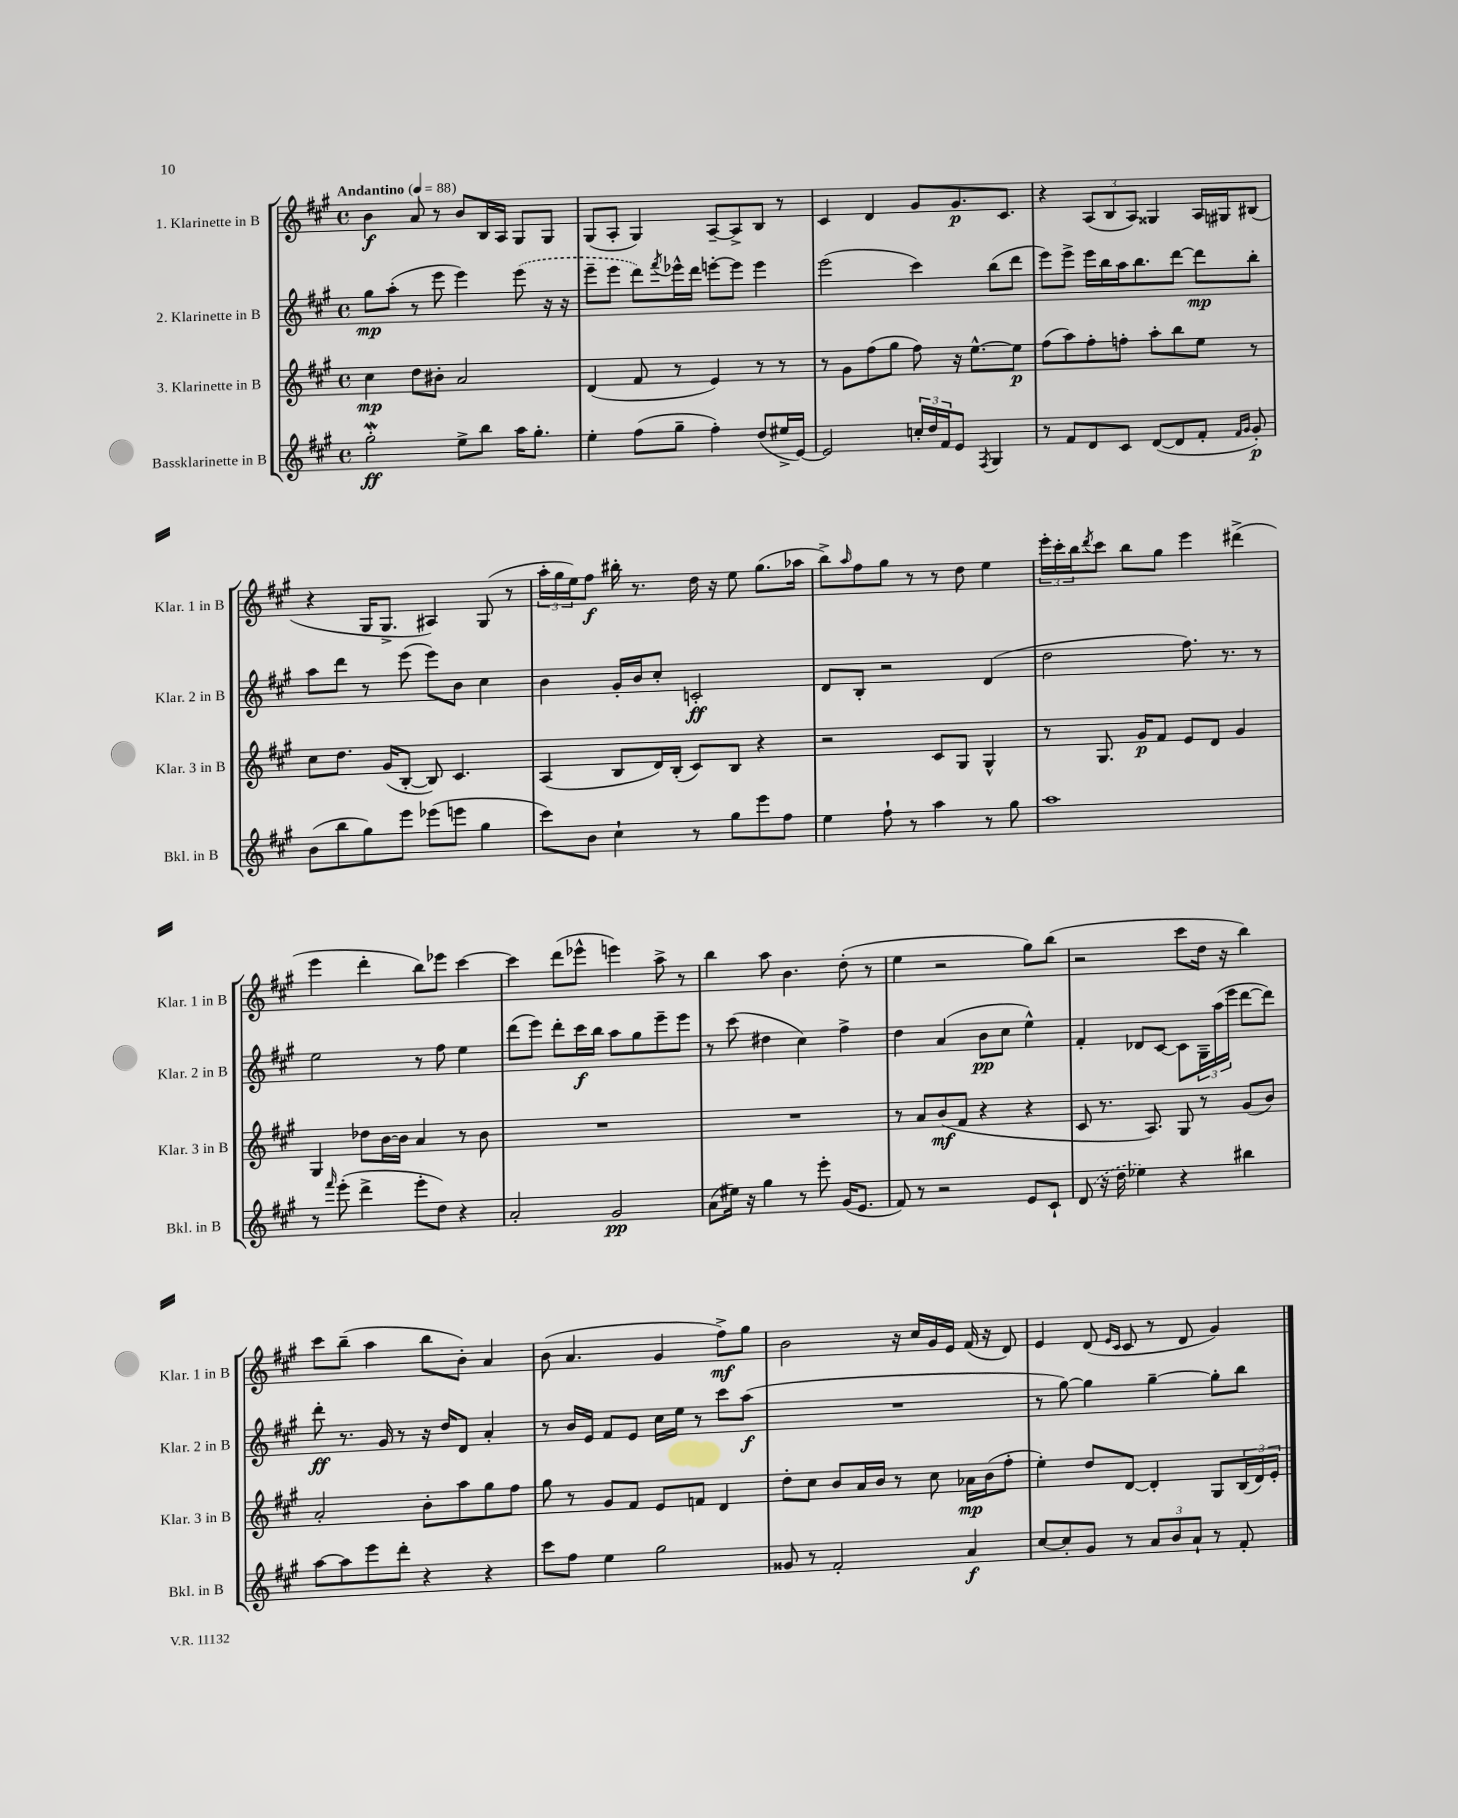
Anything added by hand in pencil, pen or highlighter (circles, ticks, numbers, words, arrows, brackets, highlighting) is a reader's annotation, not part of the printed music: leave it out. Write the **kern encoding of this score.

**kern	**kern	**kern	**kern
*staff4	*staff3	*staff2	*staff1
*clefG2	*clefG2	*clefG2	*clefG2
*k[f#c#g#]	*k[f#c#g#]	*k[f#c#g#]	*k[f#c#g#]
*M4/4	*M4/4	*M4/4	*M4/4
*met(c)	*met(c)	*met(c)	*met(c)
*MM88	*MM88	*MM88	*MM88
2gg#'	4cc#	8gg#	4b
.	.	(8aa'	.
.	8dd	8r	8a
.	8b#'	8eee	8r
8ee^	2a	4eee)	8b
8bb	.	.	16B
.	.	.	16A
16aa	.	(8eee	8G#
8.gg#'	.	.	.
.	.	16r	8G#
.	.	16r	.
=	=	=	=
4ee'	(4d	8eee~	(8G#
.	.	8eee	8A'
(8ff#	8f#	8ddd)	4G#)
.	.	8qfff#	.
8gg#~	8r	16eee-^^	.
.	.	16ddd	.
4ff#')	4e)	[8eee'	[8A~
.	.	8eee]	8A^]
(8dd	8r	4eee	8B
16ee#^	8r	.	8r
[16e)	.	.	.
=	=	=	=
2e]	8r	(2eee	4c#
.	8g#	.	.
.	(8ff#	.	4d
.	8gg#	.	.
24cc'	8ff#)	4ccc#)	8g#
24dd	.	.	.
24f#	.	.	.
8e	16r	.	8.g#
.	[8.ee^^	.	.
8qF#	.	.	.
4G#	.	(8bb	.
.	.	.	8.c#
.	8ee]	8ddd	.
=	=	=	=
8r	(8ff#	8eee)	4r
8f#	8aa)	8eee^	.
8d	8ff#'	16eee	(12A
.	.	16bb	.
.	.	.	12B
8c#	8ff'	16aa	.
.	.	.	12A)
.	.	8.bb	.
([8d	8aa'	.	4G##
8d]	8bb	[8ddd	.
8f#'	8ee	8ddd]	16A
.	.	.	16G#
16qqf#	.	.	.
16qqg#	.	.	.
8g#')	8r	8bb'	(8B#
=	=	=	=
(8b	8cc#	8aa	4r
8bb	8.dd	8ddd	.
8gg#)	.	8r	16G#
.	(16g#	.	8.G#^
8eee	[8B'	(8eee	.
(8eee-	8B])	8eee)	4A#)
8eee	4.c#	8b	.
4gg#	.	4cc#	(8G#
.	.	.	8r
=	=	=	=
8ccc#)	(4A	4b	24aa'
.	.	.	24gg#
.	.	.	24ee)
8b	.	.	8ff#
4cc#`	8B	16g#'	16bb#'
.	.	16b	8.r
.	16d)	8cc#'	.
.	(16B'	.	.
8r	8c#)	2c'	16dd
.	.	.	16r
8gg#	8B	.	8ee
8eee	4r	.	(8.gg#
8ff#	.	.	.
.	.	.	16aa-
=	=	=	=
4ee	2r	8d	8bb^)
.	.	.	16qqaa
.	.	8B'	8ff#
8ff#`	.	2r	8gg#
8r	.	.	8r
4aa	8c#	.	8r
.	8G#	.	8dd
8r	4G#^^	(4d	4ee
8gg#	.	.	.
=	=	=	=
1aa	8r	2dd	24eee'
.	.	.	24ccc#'
.	.	.	24bb
.	.	.	8qddd
.	8.G#	.	8ccc#
.	.	.	8bb
.	16g#	.	.
.	8f#	.	8gg#
.	8e	8.ff#)	4eee
.	8d	.	.
.	.	8.r	.
.	4g#	.	(4ddd#^
.	.	8r	.
=	=	=	=
8r	4G#	2ee	4eee
16qqfff#	.	.	.
(8eee'	.	.	.
4ddd^	8dd-	.	4ddd'
.	[16b	.	.
.	16b]	.	.
8eee'	4a	8r	8bb)
8dd)	.	8ff#	8eee-
4r	8r	4ee	[4ccc#
.	8b	.	.
=	=	=	=
2a'	1r	(8ddd	4ccc#]
.	.	8eee)	.
.	.	8ddd'	(8ddd
.	.	16ccc#	8eee-^^
.	.	16bb	.
2g#	.	8aa	4eee)
.	.	8gg#	.
.	.	8eee~	8aa^
.	.	8eee	8r
=	=	=	=
(8a	1r	8r	4bb
16ee#)	.	(8ccc#	.
16r	.	.	.
4gg#	.	4dd#	8aa
.	.	.	4.b
8r	.	4cc#)	.
8eee'	.	.	.
(16g#	.	4ff#^	(8dd'
8.e	.	.	.
.	.	.	8r
=	=	=	=
8f#)	8r	4dd	4ee
8r	8a	.	.
2r	(8b	(4a	2r
.	8f#	.	.
.	4r	8b	.
.	.	8cc#	.
8e	4r	4ee^^)	8gg#)
8c#`	.	.	(8bb
=	=	=	=
(8d	8c#	4f#'	2r
16r	8.r	.	.
16dd	.	.	.
4ee-)	.	8d-	.
.	8.A)	.	.
.	.	[8c#	.
4r	8G#	8c#]	8ccc#
.	8r	24G#~	16dd
.	.	(24aa	.
.	.	.	16r
.	.	24eee	.
4bb#	(8g#	[8ddd	4bb)
.	8b)	8ddd])	.
=	=	=	=
[8aa	2a'	8ddd'	8ccc#
8aa]	.	8.r	(8bb~
8eee	.	.	4aa
.	.	16g#	.
8ddd'	.	8r	.
4r	8b'	16r	8bb
.	.	16dd	.
.	8aa	8d	8b')
4r	8gg#	4a'	4a
.	8ff#	.	.
=	=	=	=
8ccc#	8gg#	8r	(8b
8ff#	8r	16b	4.a
.	.	16e	.
4ee	8g#	8f#	.
.	8f#	8e	.
2gg#	8e	16cc#	4g#
.	.	16ee	.
.	8f	8r	.
.	4d	8ccc#	8ff#^)
.	.	(8aa	8gg#
=	=	=	=
8g##	8dd'	1r	2b
8r	8cc#	.	.
2f#'	8b	.	.
.	16a	.	.
.	16b	.	.
.	8r	.	16r
.	.	.	16cc#
.	8cc#	.	16g#
.	.	.	16e
4a	16a-	.	(16f#
.	(16b	.	16r
.	8ff#'	.	8d)
=	=	=	=
[8cc#	4ee')	8r	4e
8cc#']	.	[8gg#)	.
8g#	8dd	4gg#]	(8d
.	.	.	16qqe
.	.	.	16qqc#
8r	[8d	.	8c#
12a	4d']	[4gg#~	8r
12b	.	.	.
.	.	.	8d
12a`	.	.	.
8r	8G#	8gg#']	4g#)
8f#'	(24B	8bb	.
.	24d)	.	.
.	24e'	.	.
==	==	==	==
*-	*-	*-	*-
